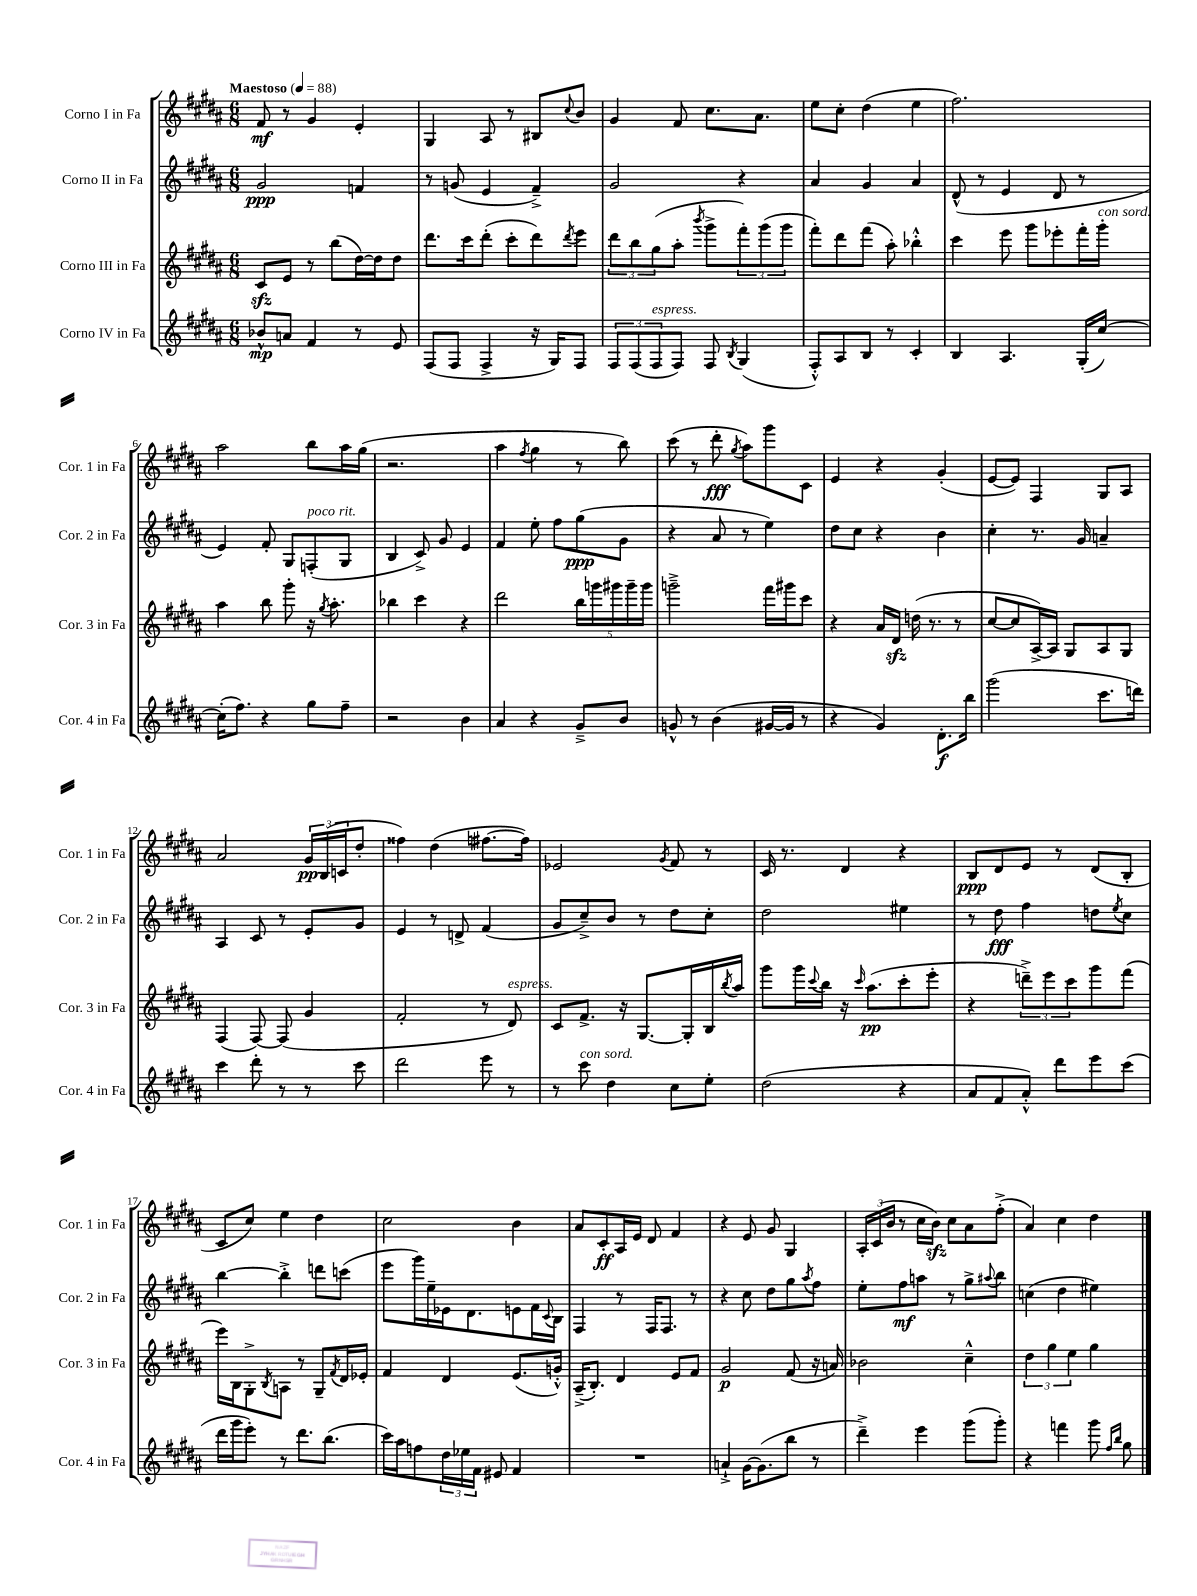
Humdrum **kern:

**kern	**kern	**kern	**kern
*staff4	*staff3	*staff2	*staff1
*clefG2	*clefG2	*clefG2	*clefG2
*k[f#c#g#d#a#]	*k[f#c#g#d#a#]	*k[f#c#g#d#a#]	*k[f#c#g#d#a#]
*M6/8	*M6/8	*M6/8	*M6/8
*MM88	*MM88	*MM88	*MM88
8b-^^	8c#	2g#	8f#
8a	8e	.	8r
4f#	8r	.	4g#
.	(8bb	.	.
8r	[16dd#)	4f	4e'
.	16dd#]	.	.
8e	8dd#	.	.
=	=	=	=
(8F#	8.ddd#	8r	4G#
8F#	.	(8g	.
.	16ccc#	.	.
4F#^	(8ddd#'	4e	8A#
.	8ccc#'	.	8r
16r	8ddd#)	4f#~^)	8B#
16G#)	.	.	.
.	8qddd#	.	8qqcc#
8F#	8eee	.	8b
=	=	=	=
12F#	12ddd#	2g#	4g#
(12F#	12bb	.	.
12F#	(12gg#	.	.
8F#)	8aa#'	.	8f#
.	8qbbb	.	.
8F#	8ggg#^	.	8.cc#
8qB	.	.	.
(4G#	12fff#')	4r	.
.	.	.	8.a#
.	(12ggg#	.	.
.	12ggg#	.	.
=	=	=	=
8F#'^^)	8fff#')	4a#	8ee
8A#	8ddd#	.	8cc#'
8B	(8fff#	4g#	(4dd#
8r	8aa#')	.	.
4c#'	4bb-'^^	4a#	4ee
=	=	=	=
4B	4ccc#	(8d#^^	2.ff#)
.	.	8r	.
4.A#	8eee	4e	.
.	8ggg#	.	.
.	8eee-'	8d#	.
(16G#'	16fff#'	8r	.
[16cc#)	16ggg#'	.	.
=	=	=	=
(16cc#']	4aa#	4e)	2aa#
8.ff#)	.	.	.
4r	8bb	8f#'	.
.	8ggg#'	8G#	.
8gg#	16r	(8F'	8bb
.	8qgg#	.	.
.	8.aa#'	.	.
8ff#~	.	8G#	16aa#
.	.	.	(16gg#
=	=	=	=
2r	4bb-	4B	2.r
.	4ccc#	8c#^)	.
.	.	8g#	.
4b	4r	4e	.
=	=	=	=
4a#	2ddd#	4f#	4aa#
.	.	.	8qff#
4r	.	8ee'	4gg#
.	.	8ff#	.
8g#~^	20bb	(8gg#	8r
.	20ggg	.	.
.	20ggg#	.	.
8b	.	8g#	8bb)
.	20ggg#~	.	.
.	20ggg#	.	.
=	=	=	=
8g^^	2ggg~^	4r	(8ccc#
8r	.	.	8r
(4b	.	8a#	8ddd#'
.	.	.	8qgg#
.	.	8r	8aa#)
[16g#	16fff#	4ee)	8ggg#
16g#]	16ggg#	.	.
8r	8ccc#	.	8c#
=	=	=	=
4r	4r	8dd#	4e
.	.	8cc#	.
4g#)	16a#	4r	4r
.	16d#	.	.
.	(16dd	.	.
.	8.r	.	.
8.d#'	.	4b	(4g#'
.	8r	.	.
16bb	.	.	.
=	=	=	=
(2ggg#	[8cc#	4cc#'	[8e
.	8cc#]	.	8e])
.	[16A#^)	8.r	4F#
.	16A#]	.	.
.	8G#	.	.
.	.	16g#	.
8.ccc#	8A#	4a~	8G#
.	8G#	.	8A#
16ddd)	.	.	.
=	=	=	=
4ccc#	(4F#	4A#	2a#
8ddd#'	[8F#)	8c#	.
8r	(8F#]	8r	.
8r	4g#	8e'	24g#
.	.	.	(24B
.	.	.	24c
8ccc#	.	8g#	8dd#'
=	=	=	=
2ddd#	2f#'	4e	4ff##)
.	.	8r	(4dd#
.	.	8d^	.
8eee	8r	(4f#	[8.ff#
8r	8d#)	.	.
.	.	.	16ff#])
=	=	=	=
8r	8c#	8g#	2e-
8ccc#	8.f#^	8cc#~^)	.
4dd#	.	8b	.
.	16r	.	.
.	[8.G#	8r	.
.	.	.	8qg#
8cc#	.	8dd#	8f#
.	16G#']	.	.
8ee'	16B	8cc#'	8r
.	8qbb	.	.
.	16aa#	.	.
=	=	=	=
(2dd#	8ggg#	2dd#	16c#
.	.	.	8.r
.	16ggg#	.	.
.	8qqccc#	.	.
.	16bb	.	.
.	16r	.	4d#
.	16qqccc#	.	.
.	(8.aa#	.	.
4r	8ccc#'	4ee#	4r
.	8eee'	.	.
=	=	=	=
8a#	4r	8r	8B
8f#	.	8dd#	8d#
8a#'^^)	12ddd~^)	4ff#	8e
.	12eee	.	.
8ddd#	.	.	8r
.	12ccc#	.	.
8eee	8ggg#	8dd	(8d#
.	.	8qee	.
(8ccc#	(8fff#	8cc#	8B'
=	=	=	=
16ddd#	16eee)	[4bb	8c#
16ggg#	16B	.	.
8eee')	8G#'^	.	8cc#)
.	8qB	.	.
8r	8A	4bb'^]	4ee
8.ddd#	8r	.	.
.	8G#~	8ddd	4dd#
(8.bb	.	.	.
.	8qf#	.	.
.	16d#	(8ccc	.
.	16e-'	.	.
=	=	=	=
16ccc#)	4f#	8eee	2cc#
16aa#	.	.	.
8ff	.	16ggg#)	.
.	.	16ee~	.
24dd#	4d#	16e-	.
24ee-	.	.	.
.	.	8.d#	.
24f#	.	.	.
8e#	.	.	.
4f#	(8.e	8e	4b
.	.	16f#	.
.	.	8qqc#	.
.	16g'^^)	16B	.
=	=	=	=
2.r	(16A#~^	4F#	8a#
.	8.B')	.	.
.	.	.	8c#'
.	4d#	8r	16A#
.	.	.	16e
.	.	16F#	8d#
.	.	8.F#	.
.	8e	.	4f#
.	8f#	8r	.
=	=	=	=
4a`^	2g#	4r	4r
[16g#	.	8cc#	8e
(8.g#]	.	.	.
.	.	8dd#	8g#
8bb	(8f#	8gg#	4G#
.	.	8qaa#	.
8r	16r	8ff#	.
.	16a)	.	.
=	=	=	=
4ddd#~^)	2b-	8ee'	24A#'
.	.	.	(24c#
.	.	.	24b
.	.	8ff#	8r
4eee	.	8aa	16cc#
.	.	.	16b)
.	.	8r	8cc#
(8ggg#	4cc#~^^	8gg#^	8a#
.	.	8qqaa#	.
8ggg#')	.	8bb	(8ff#'^
=	=	=	=
4r	6dd#	(4cc	4a#)
.	6gg#	.	.
4fff	.	4dd#	4cc#
.	6ee	.	.
8ggg#	4gg#	4ee#)	4dd#
16qqff#	.	.	.
16qqbb	.	.	.
8gg#	.	.	.
==	==	==	==
*-	*-	*-	*-
